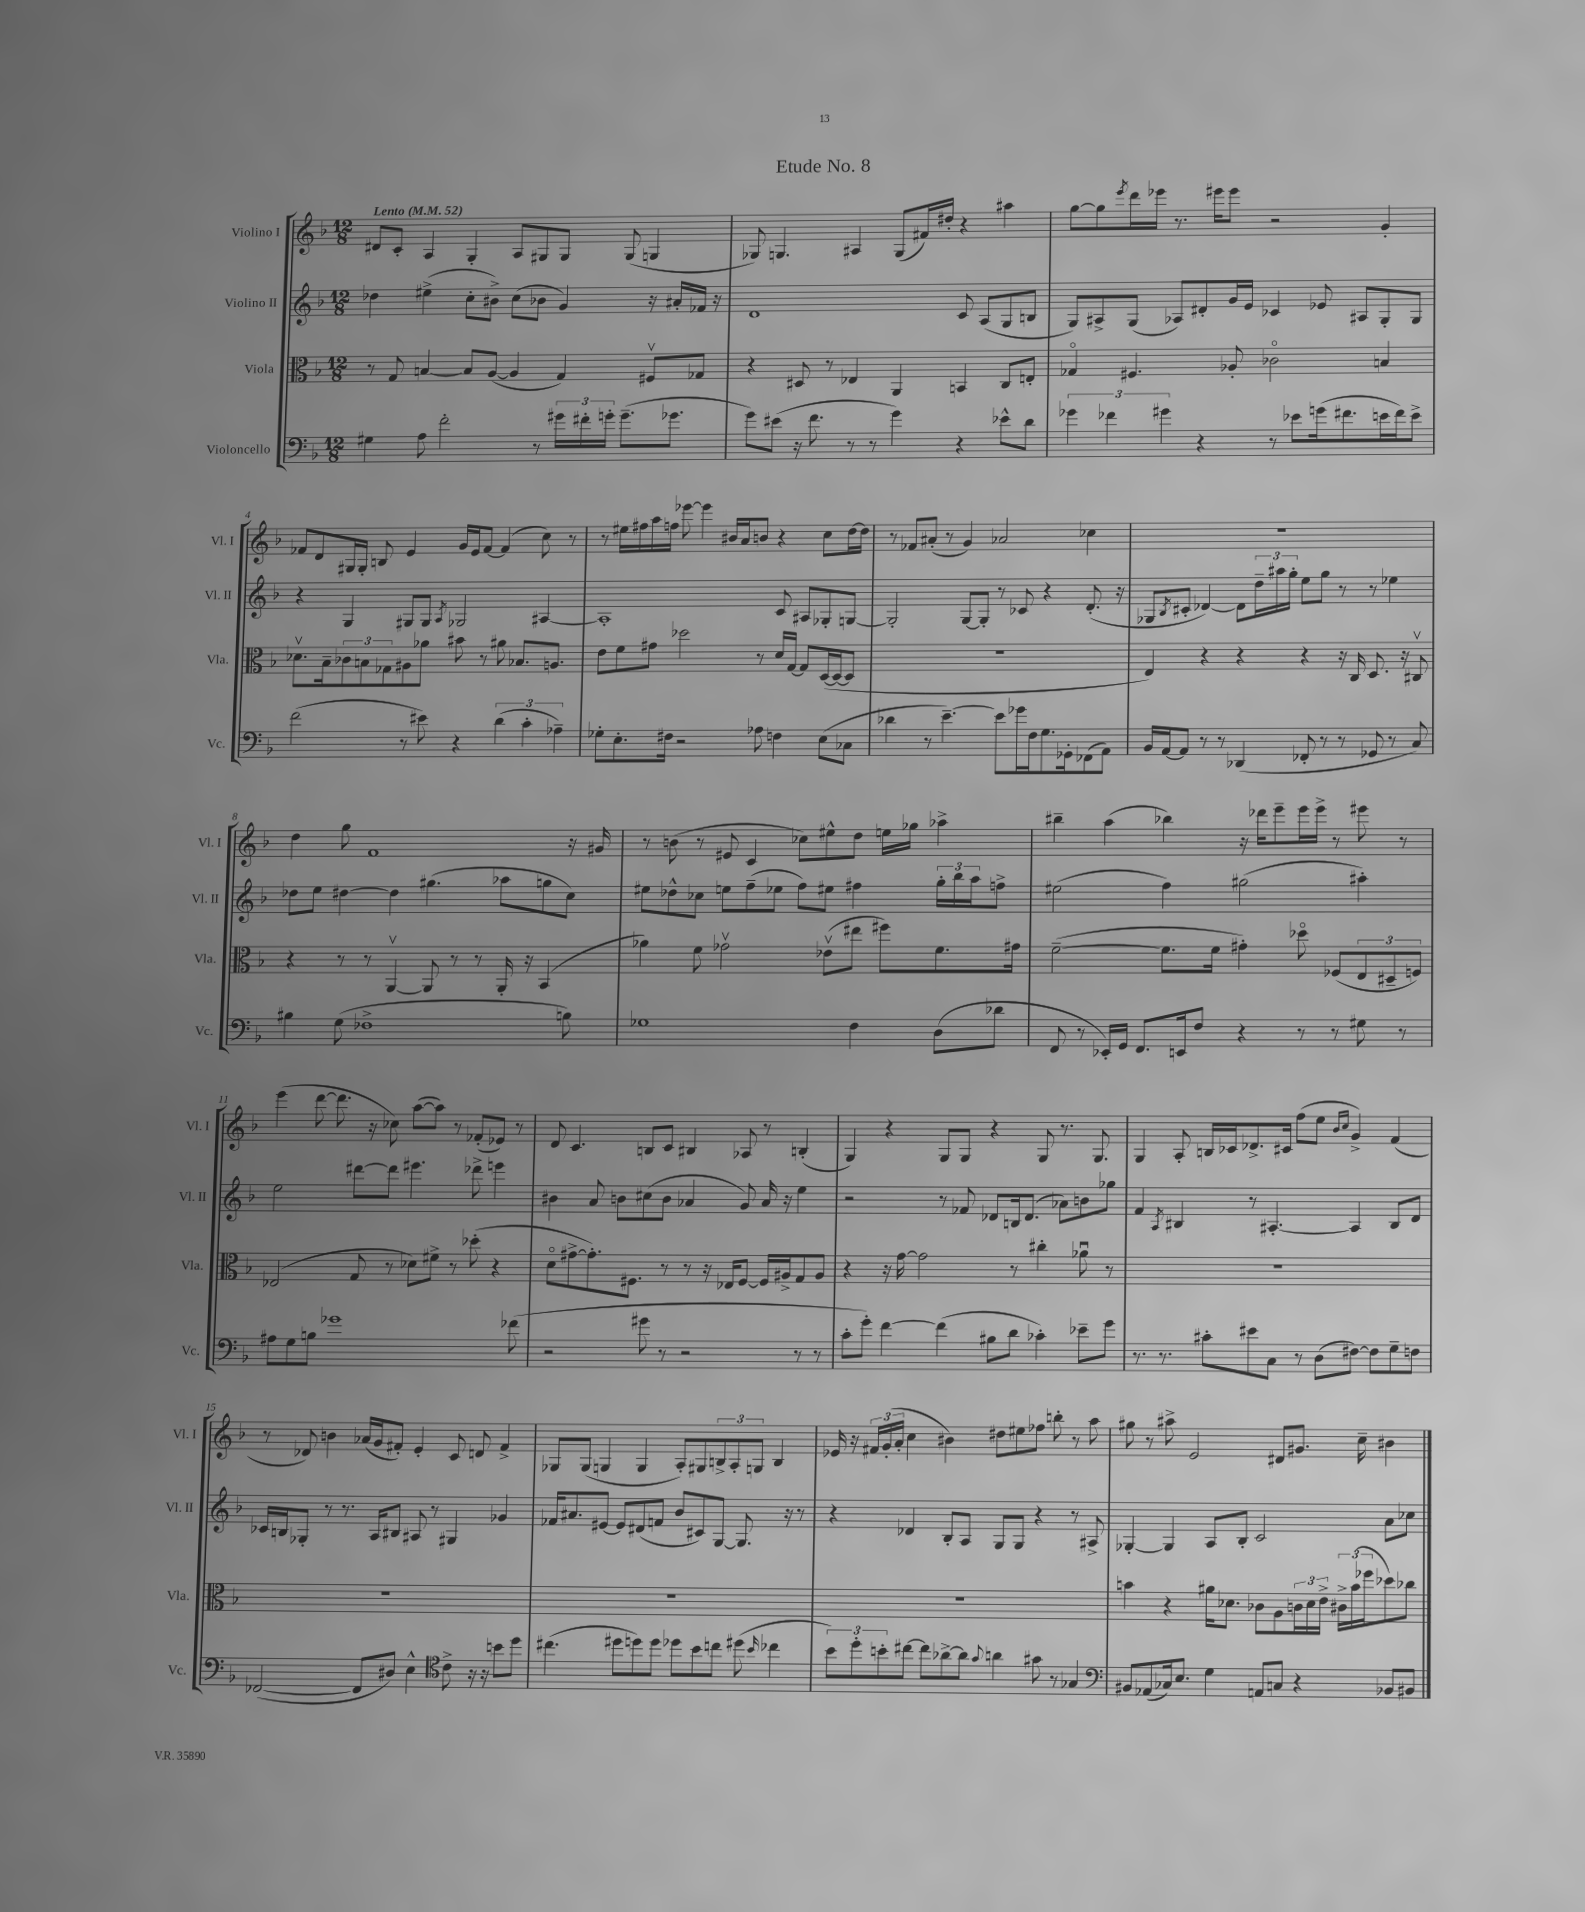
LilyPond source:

\header { title = "Etude No. 8" }
<<
\new StaffGroup <<
\new Staff = "s0" \with { instrumentName = "Violino I" shortInstrumentName = "Vl. I" } {
    \clef treble \key f \major \numericTimeSignature \time 12/8 \tempo "Lento" 4 = 52
    dis'8 c'8-. a4 g4-. a8 gis8 gis8 gis8( g4 |
    ges8) g4. ais4 g8( fis'16) dis''16-. r4 ais''4 |
    g''8~ g''8 \acciaccatura { e'''8 } d'''16 ees'''16 r8. eis'''16 eis'''8 r2 g'4-. |
    fes'8 d'8 gis16 gis16-. b8 e'4 g'16 e'16 fes'8~ fes'4( c''8) r8 |
    r8 eis''16 fis''16 a''16 f''16 ees'''8~ ees'''4 bis'16 a'16 b'8 r4 c''8 d''16~ d''16 |
    r8 fes'8 ais'8-.( r8 g'4) aes'2 ces''4 |
    R1. |
    d''4 g''8 f'1 r16 gis'16 |
    r8 b'8( r8 eis'8 c'4 ces''8) eis''8-^ d''8 e''16 ges''16 aes''4-> |
    bis''4-- a''4( bes''4) r16 des'''16 e'''8-- e'''16 e'''16-> r8 eis'''8 r8 |
    e'''4( d'''8~ d'''8. r16 ces''8) a''8~( a''8) r8 fes'8-.( ees'8) r8 |
    d'8 c'4. b8 c'8 bis4 aes8 r8 b4-.( |
    g4) r4 g8 g8 r4 g8 r8. g8. |
    g4 a8-. b16 ces'16 des'8.-> cis'16 f''8( e''8 \grace { bes'16 c''16 } g'4->) f'4( |
    r8 des'8) b'4 aes'16( g'16 fis'8-.) e'4-. c'8 d'8 fis'4-> |
    ges8 ges8( g4 g4 a8-.) gis8 \tuplet 3/2 { b8-> a8-. g8 } b4 |
    ees'16 r16 \tuplet 3/2 { fis'16 g'16-.( a'16-. } c''4 bis'4) dis''8 eis''8 fes''8 b''8-. r8 a''8 |
    gis''8 r8 ais''8-> e'2 dis'8 gis'8. c''16-- bis'4 \bar "|." |
}
\new Staff = "s1" \with { instrumentName = "Violino II" shortInstrumentName = "Vl. II" } {
    \clef treble \key f \major \numericTimeSignature \time 12/8
    des''4 eis''4->( c''8-. bis'8->) c''8( bes'8 g'4) r16 ais'16-. fes'16 r16 |
    d'1 c'8 a8( g8 b8 |
    g8) ais8-> g8( aes8) dis'8-. g'16 e'16 ces'4 ees'8 ais8 g8-. g8 |
    r4 g4 gis8 gis8 \acciaccatura { a8 } ges2 ais4~ |
    ais1-. c'8 ais8 ges8-. g8~ |
    g2-. g8~ g8-. r8 ces'8 r4 d'8.-.( r16 |
    ges8 \acciaccatura { bes8 } cis'8-. des'4~) des'8 \tuplet 3/2 { d''16-- ais''16 g''16-. } e''8 g''8 r8 r8 ees''4 |
    des''8 e''8 dis''4~ dis''4 gis''4.( aes''8 g''8 c''8) |
    eis''8 des''8-^ ces''8 e''8 f''8--( ees''8 f''8) eis''8 fis''4 \tuplet 3/2 { g''16-. bes''16 a''16 } f''8-> |
    eis''2( f''4) gis''2( ais''4-.) |
    e''2 dis'''8~ dis'''8 eis'''4. des'''8-> e'''4 |
    bis'4 a'8 b'8 cis''8( b'8 aes'4 g'8) aes'16 r16 e''4 |
    r2 r8 fes'8 des'8 b16 des'8.( aes'8) b'8 ges''8 |
    f'4 \acciaccatura { a8 } bis4 r8 ais4.~-. ais4 bis8 d'8 |
    ces'16 b16 ges8-. r8 r8. a16 bis8 ais8 r8 gis4 ges'4 |
    fes'16 ais'8. eis'8~ eis'8 dis'8( f'8 bes'8 cis'8) g8~ g8. r16 r8 |
    r4 des'4 bes8-. a8 g8 g8 r4 r8 ais8-> |
    ges4~-. ges4 a8 bes8-. c'2 a'8 ces''8 \bar "|." |
}
\new Staff = "s2" \with { instrumentName = "Viola" shortInstrumentName = "Vla." } {
    \clef alto \key f \major \numericTimeSignature \time 12/8
    r8 g8 b4~ b8 a8~( a4 g4) fis8\upbow ges8 |
    r4 dis8 r8 ees4 a,4 b,4 c8 e8-. |
    ges4\flageolet fis4. aes8-. ces'2\flageolet b4 |
    des'8.\upbow bes16-- \tuplet 3/2 { ces'8 b8 ges8 } ais8 aes'8 bis'8 r8 ais'8 bes8. a8. |
    e'8 f'8 gis'8 des''2 r8 d'16 g16~ g8 d16~( d16~ d8 |
    R1. |
    e4) r4 r4 r4 r16 c16 d8. r16 cis8\upbow |
    r4 r8 r8 a,4~\upbow a,8 r8 r8 a,16-. r16 bes,4( |
    aes'4) f'8 ges'2\upbow ees'8\upbow( eis''8 fis''8) f'8. gis'16 |
    f'2~--( f'8. f'16 gis'4-.) des''8\flageolet fes8( \tuplet 3/2 { e8 dis8-- f8) } |
    ees2( g8 r8 des'8) fis'8-> r8 des''8-.( r4 |
    d'8\flageolet gis'8~-> gis'8.-.) fis8. r8 r8 r16 ees16 fis8~ fis16 ais16-> g8 ais8 |
    r4 r16 g'16~ g'2 r8 cis''4-. aes'8\downbow r8 |
    R1. |
    R1. |
    R1. |
    R1. |
    b'4 r4 ais'16 des'8. ces'8 a8 \tuplet 3/2 { c'16 des'16 e'16-> } \tuplet 3/2 { cis'16-> b'16( fes''16 } des''8) ces''8 \bar "|." |
}
\new Staff = "s3" \with { instrumentName = "Violoncello" shortInstrumentName = "Vc." } {
    \clef bass \key f \major \numericTimeSignature \time 12/8
    gis4 a8 f'2-. r8 \tuplet 3/2 { gis'16 fis'16-. g'16-. } g'8.--( ges'8. |
    g'8) eis'8( r16 f'8. r8 r8 g'4) r4 ees'8-^ d'8 |
    \tuplet 3/2 { ges'4 fes'4 gis'4 } r4 r8 ees'8 g'16( fis'8. e'16 fis'16) e'8-> |
    f'2( r8 eis'8) r4 \tuplet 3/2 { d'4( c'4-. aes4--) } |
    ges8-. e8.-. fis16 r2 aes8 f4 e8( ces8 |
    des'4 r8 e'4.~--) e'8 ges'16 f16 g8. ges,16-. fes,8( a,8) |
    bes,16 a,16~ a,8 r8 r8 des,4( fes,8-. r8 r8 ges,8 r8 c8) |
    bis4 g8( fes1-> b8) |
    ges1 f4 d8( des'8 |
    f,8 r8 ees,16-.) g,16 f,8. e,16 f8 r4 r8 r8 gis8 r8 |
    ais8 g8 b8 ges'1 fes'8( |
    r2 gis'8 r8 r2 r8 r8 |
    c'8-. g'8-.) f'4~ f'4( bis8 d'8 ces'4-.) ees'8-- g'8 |
    r8. r8. cis'8-. eis'8 c8 r8 d8( fis8~) fis8 g8-- f8 |
    fes,2~( fes,8 dis8) e4-^ \clef tenor c'8-> r16 r16 b'8 d''8 |
    cis''4.( dis''8 d''8) d''8 des''8 bes'8 c''8 dis''8( \grace { bes'16 } ces''4 |
    \tuplet 3/2 { bes'8) d''8-. b'8-. } cis''8~ cis''8 aes'8~-> aes'8 \appoggiatura { g'8 } a'4 gis'8 r8 ges4 |
    \clef bass bis,8 aes,8( ces16) e8. g4 a,8 c8 r4 bes,8 bis,8 \bar "|." |
}
>>
>>
